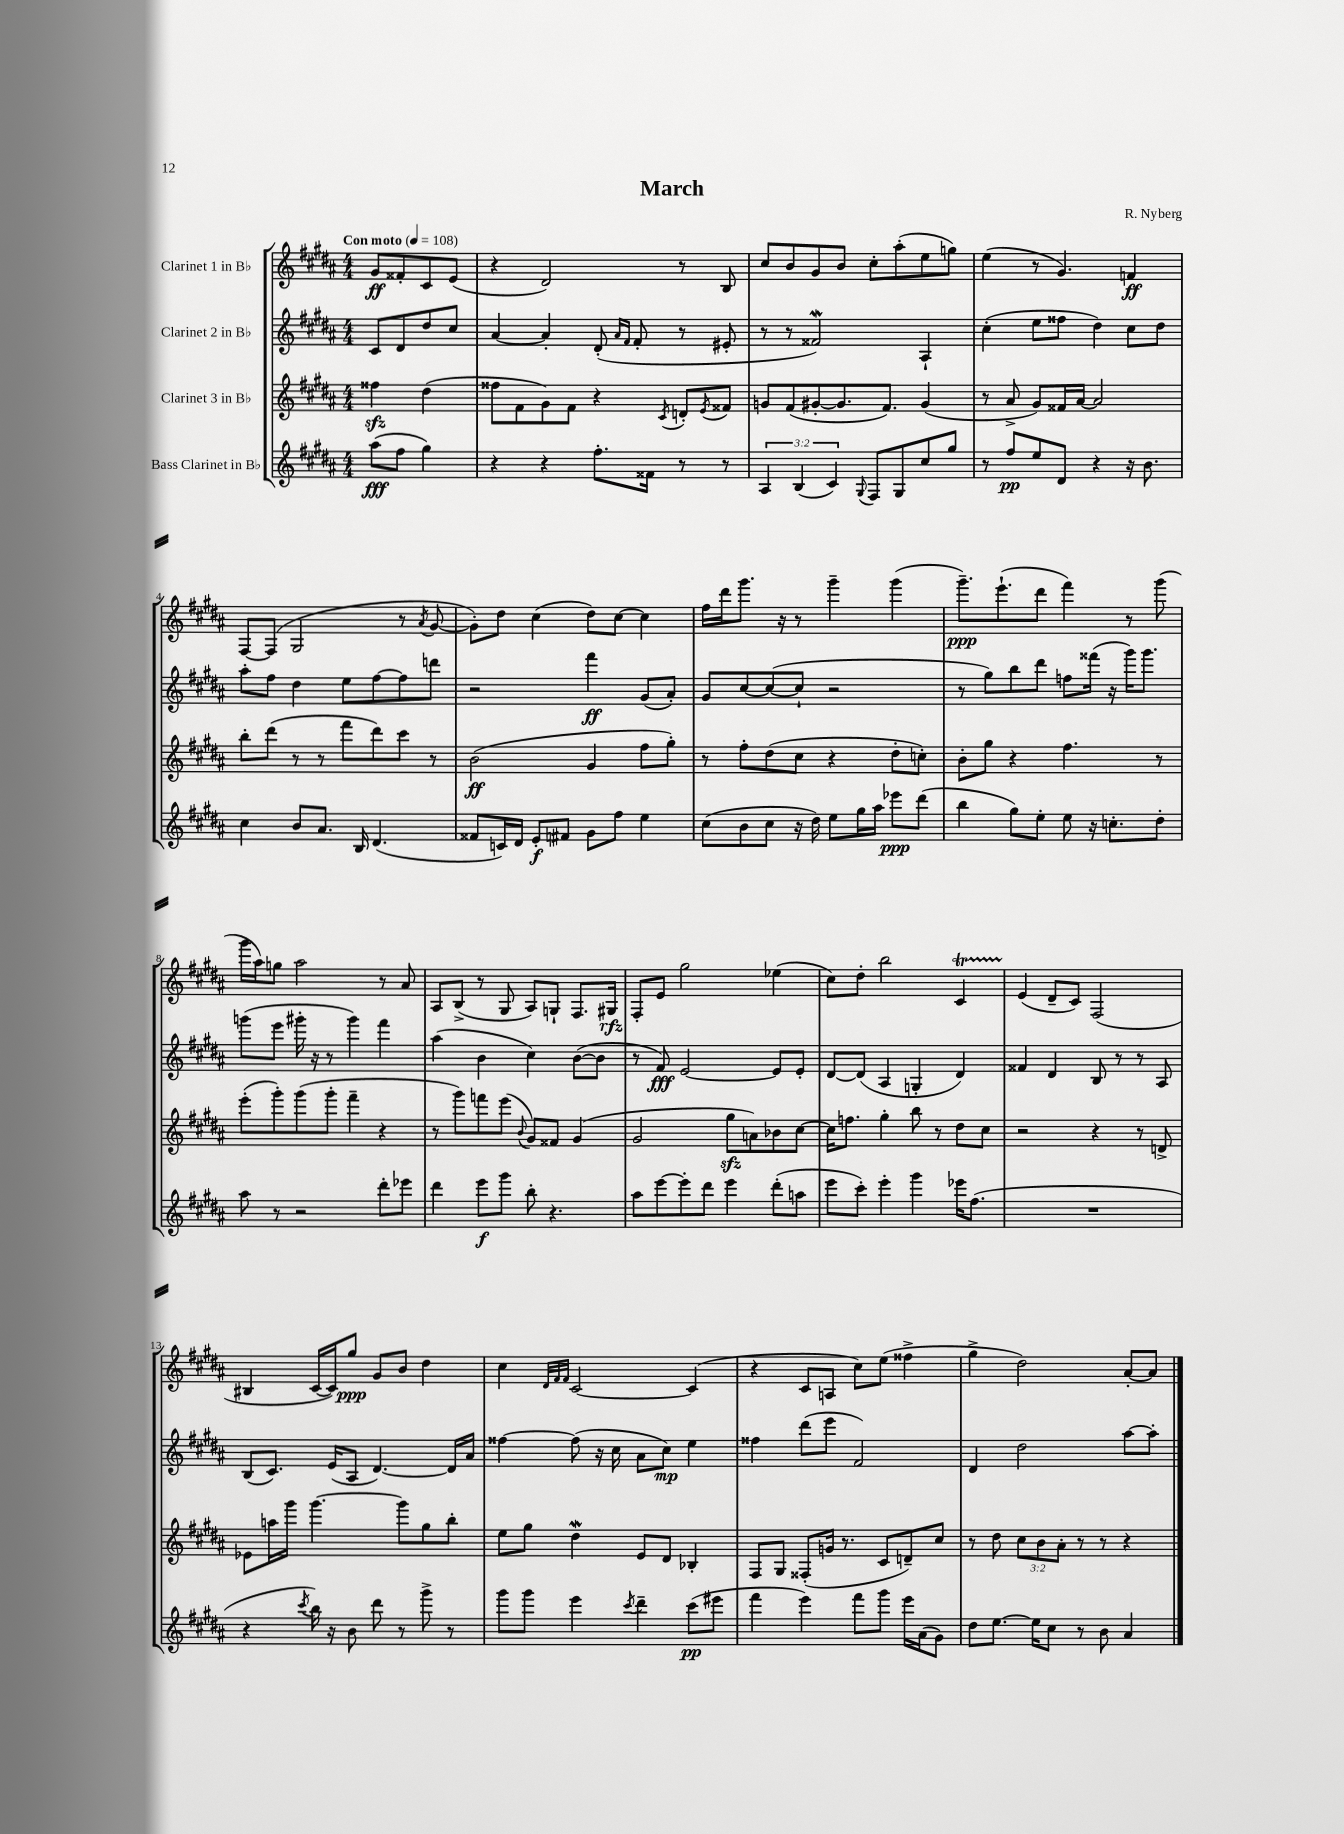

**kern	**dynam	**kern	**dynam	**kern	**dynam	**kern	**dynam
*part4	*part4	*part3	*part3	*part2	*part2	*part1	*part1
*staff4	*staff4	*staff3	*staff3	*staff2	*staff2	*staff1	*staff1
*I"Bass Clarinet in B♭	*	*I"Clarinet 3 in B♭	*	*I"Clarinet 2 in B♭	*	*I"Clarinet 1 in B♭	*
*clefG2	*	*clefG2	*	*clefG2	*	*clefG2	*
*k[f#c#g#d#a#]	*	*k[f#c#g#d#a#]	*	*k[f#c#g#d#a#]	*	*k[f#c#g#d#a#]	*
*M4/4	*	*M4/4	*	*M4/4	*	*M4/4	*
*MM108	*	*MM108	*	*MM108	*	*MM108	*
=	=	=	=	=	=	=	=
!	!	!	!	!	!	!LO:TX:a:B:t=Con moto	!
(8aa#\L	fff	4ff##Xzz\	.	8c#/L	.	8g#/L	ff
8ff#\J	.	.	.	8d#/	.	8f##X'/	.
4gg#\)	.	(4dd#\	.	8dd#/	.	8c#/	.
.	.	.	.	8cc#/J	.	(8e/J	.
=1	=1	=1	=1	=1	=1	=1	=1
4r	.	8ff##X\L	.	[4a#/	.	4r	.
.	.	8f#\	.	.	.	.	.
4r	.	8g#\)	.	4a#'/]	.	2d#/)	.
.	.	8f#\J	.	.	.	.	.
8.ff#'\L	.	4r	.	(8d#'/	.	.	.
.	.	.	.	16qqa#/LL	.	.	.
.	.	.	.	16qqf#/JJ	.	.	.
.	.	.	.	8f#'/	.	.	.
16f##X\Jk	.	.	.	.	.	.	.
.	.	8qc#/	.	.	.	.	.
8r	.	8dn'/L	.	8r	.	8r	.
.	.	8qe/	.	.	.	.	.
8r	.	8f##X/J	.	8e#X'/	.	8B/	.
=2	=2	=2	=2	=2	=2	=2	=2
6A#/	.	8gn/L	.	8r	.	8cc#/L	.
.	.	(8f#/	.	8r	.	8b/	.
(6B/	.	.	.	.	.	.	.
.	.	[8g#X'/	.	2f##XW/)	.	8g#/	.
6c#/)	.	.	.	.	.	.	.
.	.	8.g#/]	.	.	.	8b/J	.
8qqG#/	.	.	.	.	.	.	.
8F#/L	.	.	.	.	.	8cc#'\L	.
.	.	8.f#/J)	.	.	.	.	.
8G#/	.	.	.	.	.	(8aa#'\	.
8cc#/	.	(4g#/	.	4A#`/	.	8ee\	.
8gg#/J	.	.	.	.	.	8ggn\J)	.
=3	=3	=3	=3	=3	=3	=3	=3
8r	.	8r	.	(4cc#'\	.	(4ee\	.
8ff#/L	pp	8a#^/	.	.	.	.	.
8ee/	.	8g#/L)	.	8ee\L	.	8r	.
8d#/J	.	16f##X/L	.	8ff##X\J	.	4.g#/)	.
.	.	[16a#/JJ	.	.	.	.	.
4r	.	2a#/]	.	4dd#\)	.	.	.
16r	.	.	.	8cc#\L	.	4fn/	ff
8.b\	.	.	.	.	.	.	.
.	.	.	.	8dd#\J	.	.	.
!!LO:LB:g=z
=4	=4	=4	=4	=4	=4	=4	=4
4cc#\	.	8bb'\L	.	8aa#'\L	.	[8F#/L	.
.	.	(8ddd#\J	.	8ff#\J	.	(8F#/J]	.
8b/L	.	8r	.	4dd#\	.	2G#/	.
8.a#/J	.	8r	.	.	.	.	.
.	.	8fff#\L	.	8ee\L	.	.	.
16B/	.	.	.	.	.	.	.
(4.d#/	.	8ddd#\)	.	[8ff#\	.	.	.
.	.	8ccc#\J	.	8ff#\]	.	8r	.
.	.	.	.	.	.	8qa#/	.
.	.	8r	.	8dddn\J	.	[8g#/	.
=5	=5	=5	=5	=5	=5	=5	=5
8f##X/L	.	(2b\	ff	2r	.	8g#'\L])	.
16cn/L)	.	.	.	.	.	8dd#\J	.
16d#/JJ	.	.	.	.	.	.	.
8e'/L	f	.	.	.	.	(4cc#\	.
8f#X/J	.	.	.	.	.	.	.
8g#\L	.	4g#/	.	4fff#\	ff	8dd#\L)	.
8ff#\J	.	.	.	.	.	[8cc#\J	.
4ee\	.	8ff#\L	.	(8g#/L	.	4cc#\]	.
.	.	8gg#'\J)	.	8a#'/J)	.	.	.
=6	=6	=6	=6	=6	=6	=6	=6
(8cc#\L	.	8r	.	8g#/L	.	16ff#\LL	.
.	.	.	.	.	.	16ddd#\J	.
8b\	.	8ff#'\L	.	[8cc#/	.	8.ggg#\J	.
8cc#\J	.	(8dd#\	.	(8cc#/_	.	.	.
.	.	.	.	.	.	16r	.
16r	.	8cc#\J	.	8cc#`/J]	.	8r	.
16dd#\)	.	.	.	.	.	.	.
8ee\L	.	4r	.	2r	.	4ggg#~\	.
16gg#\L	.	.	.	.	.	.	.
16aa#\JJ	.	.	.	.	.	.	.
8eee-X\L	ppp	8dd#'\L	.	.	.	(4ggg#\	.
(8ddd#\J	.	8ccn'\J)	.	.	.	.	.
=7	=7	=7	=7	=7	=7	=7	=7
4bb\	.	8b'\L	.	8r	.	8.ggg#~\L)	ppp
.	.	8gg#\J	.	8gg#\L)	.	.	.
.	.	.	.	.	.	(8.eee`\	.
8gg#\L)	.	4r	.	8bb\	.	.	.
8ee'\J	.	.	.	8ddd#\J	.	8ddd#\J	.
8ee\	.	4.ff#\	.	8ffn\L	.	4fff#\)	.
16r	.	.	.	(16fff##X\Jk	.	.	.
8.ccn'\L	.	.	.	16r	.	.	.
.	.	.	.	16ggg#\KL)	.	8r	.
.	.	.	.	8.ggg#\J	.	.	.
8dd#'\J	.	8r	.	.	.	(8ggg#\	.
!!LO:LB:g=z
=8	=8	=8	=8	=8	=8	=8	=8
8aa#\	.	(8eee'\L	.	(8gggn\L	.	16ggg#\LL	.
.	.	.	.	.	.	16aa#\J)	.
8r	.	8ggg#'\)	.	8eee\J	.	8ggn\J	.
2r	.	(8ggg#\	.	16ggg#X'\	.	2aa#\	.
.	.	.	.	16r	.	.	.
.	.	8ggg#'\J	.	8r	.	.	.
.	.	4fff#~\	.	4ggg#\)	.	.	.
8ddd#'\L	.	4r	.	4fff#\	.	8r	.
8eee-X\J	.	.	.	.	.	8a#/	.
=9	=9	=9	=9	=9	=9	=9	=9
4ddd#\	.	8r	.	(4aa#\	.	8A#/L	.
.	.	8ggg#\L)	.	.	.	(8B^/J	.
8eee\L	f	8fffn\	.	4b\	.	8r	.
8ggg#\J	.	(8eee\J	.	.	.	8G#/	.
.	.	8qqb/	.	.	.	.	.
8bb'\	.	8g#/L)	.	4cc#\)	.	8A#/L)	.
4.r	.	8f##X/J	.	.	.	8Gn`/J	.
.	.	(4g#/	.	([8b\L	.	8.F#/L	.
.	.	.	.	8b\J]	.	.	.
.	.	.	.	.	.	16G#X/Jk	rfz
=10	=10	=10	=10	=10	=10	=10	=10
8aa#\L	.	2g#/	.	8r	.	8F#'/L	.
[8eee\	.	.	.	8f#/)	fff	8e/J	.
8eee'\]	.	.	.	[2e/	.	2gg#\	.
8ddd#\J	.	.	.	.	.	.	.
4eee\	.	8gg#zz\L	.	.	.	.	.
.	.	8an\)	.	.	.	.	.
(8ddd#'\L	.	8b-X\	.	8e/L]	.	(4ee-X\	.
8aan\J	.	[8cc#\J	.	8e'/J	.	.	.
=11	=11	=11	=11	=11	=11	=11	=11
8eee\L	.	16cc#\KL]	.	[8d#/L	.	8cc#\L)	.
.	.	8.ffn\J	.	.	.	.	.
8ccc#'\J)	.	.	.	(8d#/J]	.	8dd#'\J	.
4eee'\	.	4gg#'\	.	4A#/	.	2bb\	.
4ggg#\	.	8bb\	.	4Gn'/	.	.	.
.	.	8r	.	.	.	.	.
16eee-X\KL	.	8dd#\L	.	4d#/)	.	4c#T/	.
(8.ff#\J	.	.	.	.	.	.	.
.	.	8cc#\J	.	.	.	.	.
=12	=12	=12	=12	=12	=12	=12	=12
1r	.	2r	.	4f##X/	.	(4e/	.
.	.	.	.	4d#/	.	8d#~/L	.
.	.	.	.	.	.	8c#/J)	.
.	.	4r	.	8B/	.	(2F#/	.
.	.	.	.	8r	.	.	.
.	.	8r	.	8r	.	.	.
.	.	8dn^/	.	8A#/	.	.	.
!!LO:LB:g=z
=13	=13	=13	=13	=13	=13	=13	=13
4r	.	8e-X\L	.	(8B/L	.	4B#X/	.
.	.	16aan\L	.	8.c#/J)	.	.	.
.	.	16ggg#\JJ	.	.	.	.	.
8qccc#/	.	.	.	.	.	.	.
16bb\)	.	[4.ggg#\	.	.	.	[16c#/LL	.
16r	.	.	.	(16e/KL	.	16c#/J])	.
8b\	.	.	.	8A#/J	.	8gg#/J	ppp
8ddd#\	.	.	.	[4.d#/)	.	8g#/L	.
8r	.	8ggg#\L]	.	.	.	8b/J	.
8ggg#^\	.	8gg#\	.	.	.	4dd#\	.
8r	.	8bb'\J	.	16d#/LL]	.	.	.
.	.	.	.	16a#/JJ	.	.	.
=14	=14	=14	=14	=14	=14	=14	=14
8ggg#\L	.	8ee\L	.	[4ff##X\	.	4cc#\	.
8ggg#\J	.	8gg#\J	.	.	.	.	.
.	.	.	.	.	.	32qqd#/LLL	.
.	.	.	.	.	.	32qqf#/	.
.	.	.	.	.	.	32qqf#/JJJ	.
4eee\	.	4dd#W\	.	(8ff##\]	.	[2c#/	.
.	.	.	.	16r	.	.	.
.	.	.	.	16cc#\	.	.	.
8qccc#/	.	.	.	.	.	.	.
4ddd#~\	.	8e/L	.	8a#\L	.	.	.
.	.	8d#/J	.	8cc#\J)	mp	.	.
(8ccc#\L	pp	4B-X'/	.	4ee\	.	(4c#/]	.
8eee#X\J	.	.	.	.	.	.	.
=15	=15	=15	=15	=15	=15	=15	=15
4fff#\	.	8F#/L	.	4ff##X\	.	4r	.
.	.	8G#/J	.	.	.	.	.
4eee\)	.	(8F##X'/L	.	(8ddd#\L	.	8c#/L	.
.	.	16gn/Jk	.	8eee\J	.	8An/J	.
.	.	8.r	.	.	.	.	.
8fff#\L	.	.	.	2f#/)	.	8cc#\L)	.
8ggg#\J	.	8c#/L	.	.	.	(8ee\J	.
16eee\LL	.	8dn~/)	.	.	.	4ff##X^\	.
(16a#\J	.	.	.	.	.	.	.
8g#\J)	.	8cc#/J	.	.	.	.	.
=16	=16	=16	=16	=16	=16	=16	=16
8dd#\L	.	8r	.	4d#/	.	4gg#^\	.
[8.ee\J	.	8dd#\	.	.	.	.	.
.	.	12cc#\L	.	2dd#\	.	2dd#\)	.
16ee\KL]	.	.	.	.	.	.	.
.	.	12b\	.	.	.	.	.
8cc#\J	.	.	.	.	.	.	.
.	.	12a#'\J	.	.	.	.	.
8r	.	8r	.	.	.	.	.
8b\	.	8r	.	.	.	.	.
4a#/	.	4r	.	[8aa#\L	.	[8a#'/L	.
.	.	.	.	8aa#'\J]	.	8a#/J]	.
==	==	==	==	==	==	==	==
*-	*-	*-	*-	*-	*-	*-	*-
